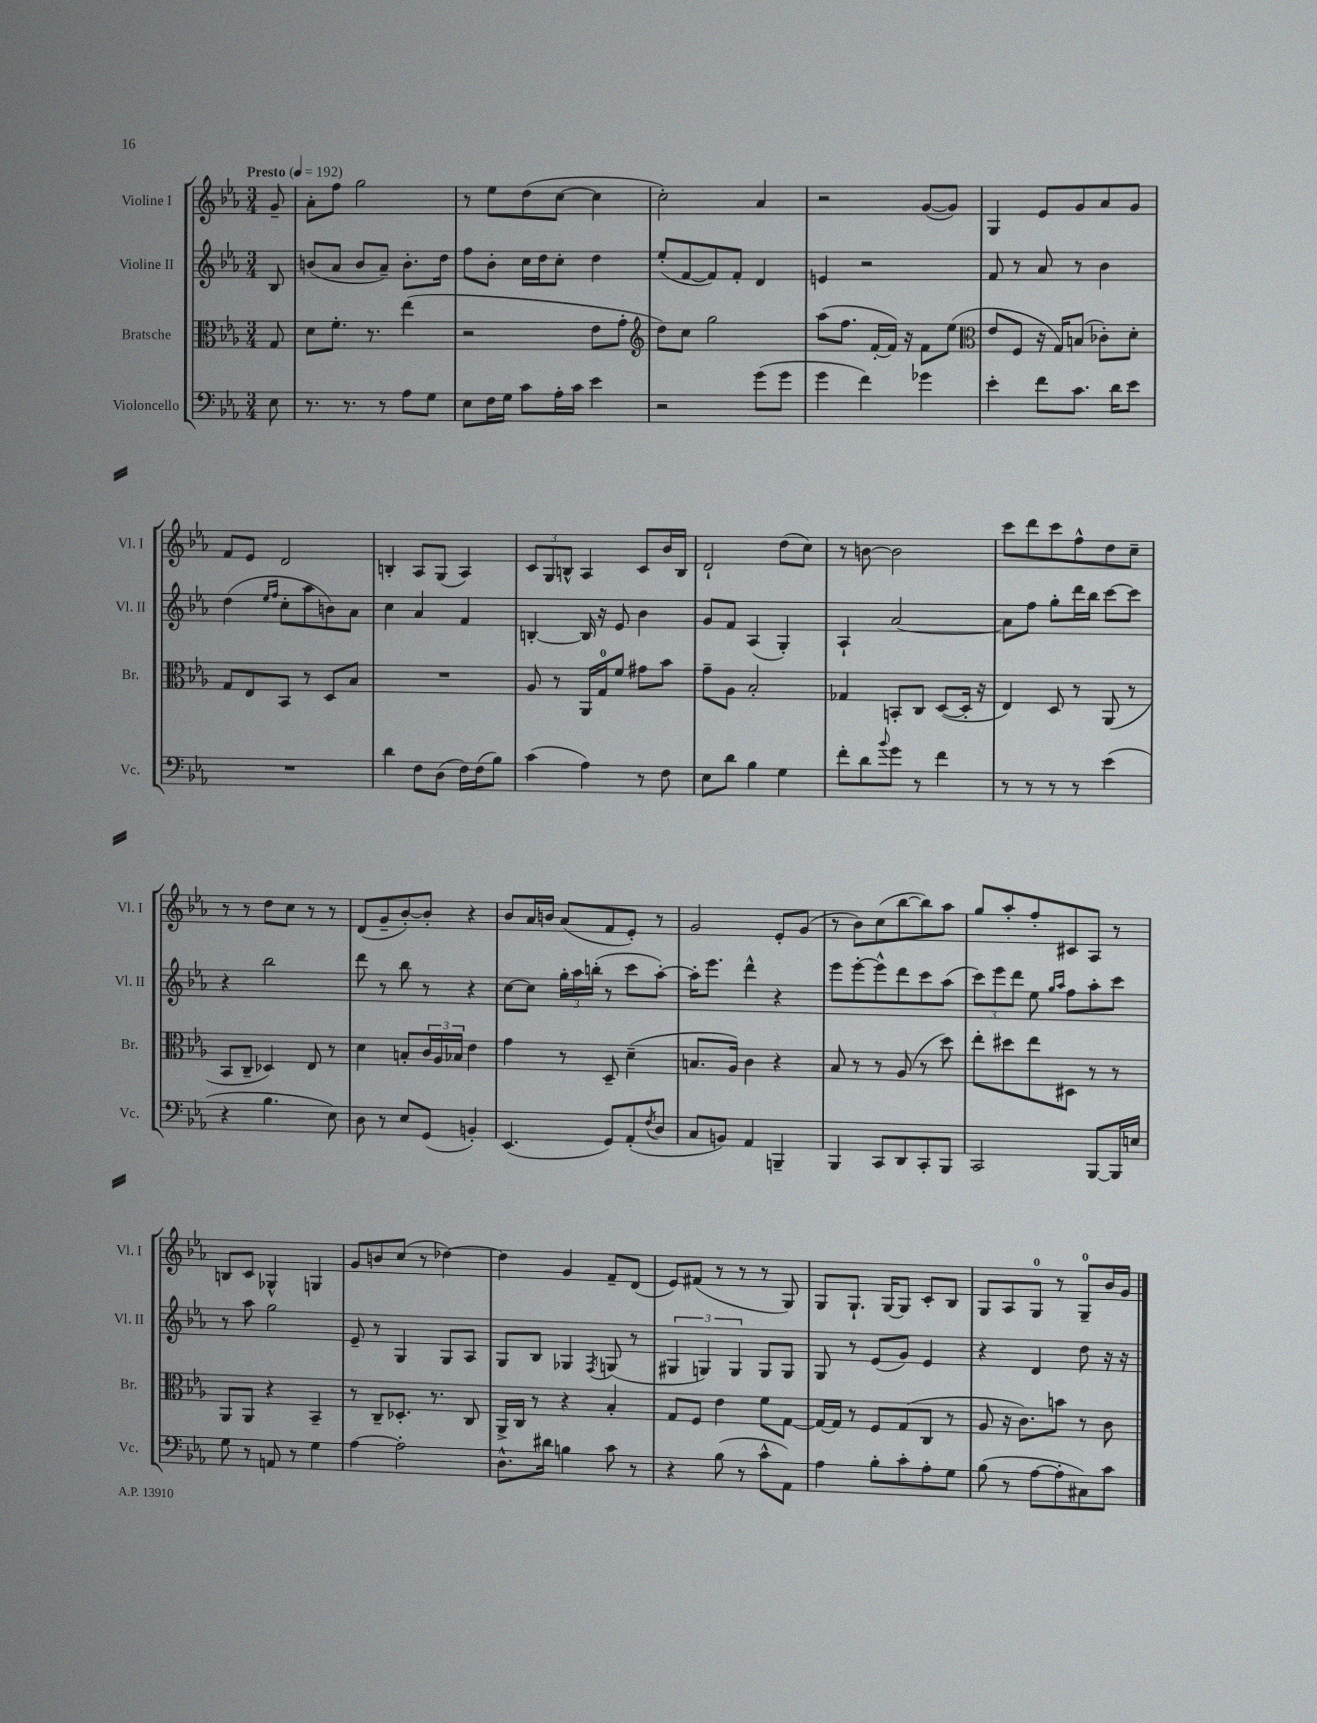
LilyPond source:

<<
\new StaffGroup <<
\new Staff = "s0" \with { instrumentName = "Violine I" shortInstrumentName = "Vl. I" } {
    \clef treble \key ees \major \numericTimeSignature \time 3/4 \partial 8 \tempo "Presto" 4 = 192
    g'8-- |
    aes'8-. f''8 g''2 |
    r8 ees''8 d''8( c''8~ c''4 |
    c''2-.) aes'4 |
    r2 g'8~( g'8) |
    g4 ees'8 g'8 aes'8 g'8 |
    f'8 ees'8 d'2 |
    b4-. aes8 g8( aes4) |
    \tuplet 3/2 { c'8 g8 b8-^ } aes4 c'8 bes'16 b16 |
    d'2-! d''8( c''8) |
    r8 b'8~ b'2 |
    c'''8 d'''8 c'''8 f''8-^ d''8 c''8-- |
    r8 r8 d''8 c''8 r8 r8 |
    d'8( g'8-- bes'8~-.) bes'8-. r4 |
    bes'8 aes'16 b'16 aes'8( f'8 ees'8-.) r8 |
    g'2 ees'8-. g'8( |
    r8 bes'8) c''8( bes''8~ bes''8) aes''8 |
    g''8 aes''8-. f''8-. cis'8 aes8 r8 |
    b8 c'8 ges4-^ g4 |
    g'8 b'8 c''8( r8 des''4~) |
    des''4 g'4 f'8-- d'8( |
    ees'8) fis'8( r8 r8 r8 g8) |
    g8 g8.-! g16~ g8 c'8-. bes8 |
    g8 aes8 g8-0 r8 g8-0-- bes'16 g'16 \bar "|." |
}
\new Staff = "s1" \with { instrumentName = "Violine II" shortInstrumentName = "Vl. II" } {
    \clef treble \key ees \major \numericTimeSignature \time 3/4 \partial 8
    bes8 |
    b'8( aes'8 b'8 aes'8--) b'8.-. d''16 |
    f''8 bes'8-. c''16 d''16 c''8-. d''4 |
    ees''8-.( f'8~ f'8) f'8-. d'4 |
    e'4 r2 |
    f'8 r8 aes'8 r8 bes'4 |
    d''4( \grace { ees''16 f''16 } c''8-. aes''8 b'8) aes'8 |
    c''4 aes'4 f'4 |
    b4~-. b16 r16 ees'8 bes'4 |
    g'8 f'8 aes4( g4-.) |
    aes4-! aes'2~ |
    aes'8 f''8 g''8-. d'''16 bes''16 c'''8~ c'''8 |
    r4 bes''2 |
    d'''8 r8 bes''8 r8 r4 |
    c''8~ c''8 \tuplet 3/2 { g''16-. aes''16 b''16-.( } r8 c'''8 aes''8~-.) |
    aes''16-. ees'''8. d'''4-^ r4 |
    ees'''8 ees'''8~-. ees'''8-^ d'''8 c'''8 aes''8( |
    \tuplet 3/2 { c'''8) ees'''8 d'''8 } ees''8 \grace { g''16 aes''16 } f''8 aes''8-. c'''8 |
    r8 aes''8 g''2 |
    ees'8-- r8 g4 g8 aes8 |
    g8 bes8 ges4 \acciaccatura { f8 } g8( r8 |
    \tuplet 3/2 { gis4 g4) g4 } g8 g8 |
    g8 r8 ees'8( g'8) ees'4 |
    r4 d'4 d''8 r16 r16 \bar "|." |
}
\new Staff = "s2" \with { instrumentName = "Bratsche" shortInstrumentName = "Br." } {
    \clef alto \key ees \major \numericTimeSignature \time 3/4 \partial 8
    g8 |
    d'8 f'8.-. r8. ees''4( |
    r2 ees'8 g'8-. |
    \clef treble d''8) c''8 g''2 |
    aes''8( f''8. f'16~-. f'16) r16 f'8 ees''8( |
    \clef alto ees'8 f8 r16 g16) b8( ces'8-.) d'8-. |
    g8 ees8 bes,8 r8 d8 bes8 |
    R2. |
    aes8 r8 aes,16 g16-0 f'8 gis'8 bes'8 |
    g'8-- aes8 bes2-. |
    ges4 b,8-. c8 d8~( d16-. r16 |
    ees4) d8 r8 aes,8( r8 |
    bes,8 c8-- des4) ees8 r8 |
    d'4 b8-. \tuplet 3/2 { c'16 aes16 bes16 } ees'4 |
    g'4 r8 d8-- d'4--( |
    b8. aes16) c'4 r4 |
    bes8 r8 r8 aes8( r8 d''8) |
    ees''8-. dis''8 ees''8 dis8 r8 r8 |
    aes,8 aes,8 r4 bes,4-- |
    r8 c8-- des8.-. r8. c8 |
    aes,16-> c16 r8 r4 bes4-. |
    g8 f8 ees'4 f'8 g8~ |
    g16~ g16 r8 f8 g8( c8 r8 |
    aes8 r16 c'8.) b'8 r8 c'8 \bar "|." |
}
\new Staff = "s3" \with { instrumentName = "Violoncello" shortInstrumentName = "Vc." } {
    \clef bass \key ees \major \numericTimeSignature \time 3/4 \partial 8
    ees8 |
    r8. r8. r8 aes8 g8 |
    ees8 f16 g16 c'8 aes16-. c'16 ees'4 |
    r2 g'8( g'8 |
    g'4 f'4) ges'4 |
    ees'4-. f'8 c'8. d'16 ees'8 |
    R2. |
    d'4 f8 d8( f16) f16( bes8) |
    c'4( aes4) r8 f8 |
    ees8 d'8 bes4 g4 |
    f'8-. d'8 \appoggiatura { bes'8 } g'8 r8 f'4 |
    r8 r8 r8 r8 ees'4( |
    r4 bes4. ees8) |
    d8 r8 ees8 g,8( b,4-.) |
    ees,4.( g,8) aes,8-.( \acciaccatura { f8 } d8 |
    c8 b,8) aes,4 b,,4-- |
    bes,,4 c,8 d,8 c,8-. bes,,8 |
    c,2 bes,,8~ bes,,16 e16 |
    g8 r8 a,8 r8 g4 |
    aes4~ aes2-. |
    d8.-^ dis'16 b4 c'8 r8 |
    r4 bes8( r8 c'8-^ aes,8) |
    aes4 bes8-. c'8-. aes8-. g8 |
    bes8( r8 aes8~ aes8-. cis8) c'8 \bar "|." |
}
>>
>>
\layout { \context { \Score \remove "Bar_number_engraver" } }
